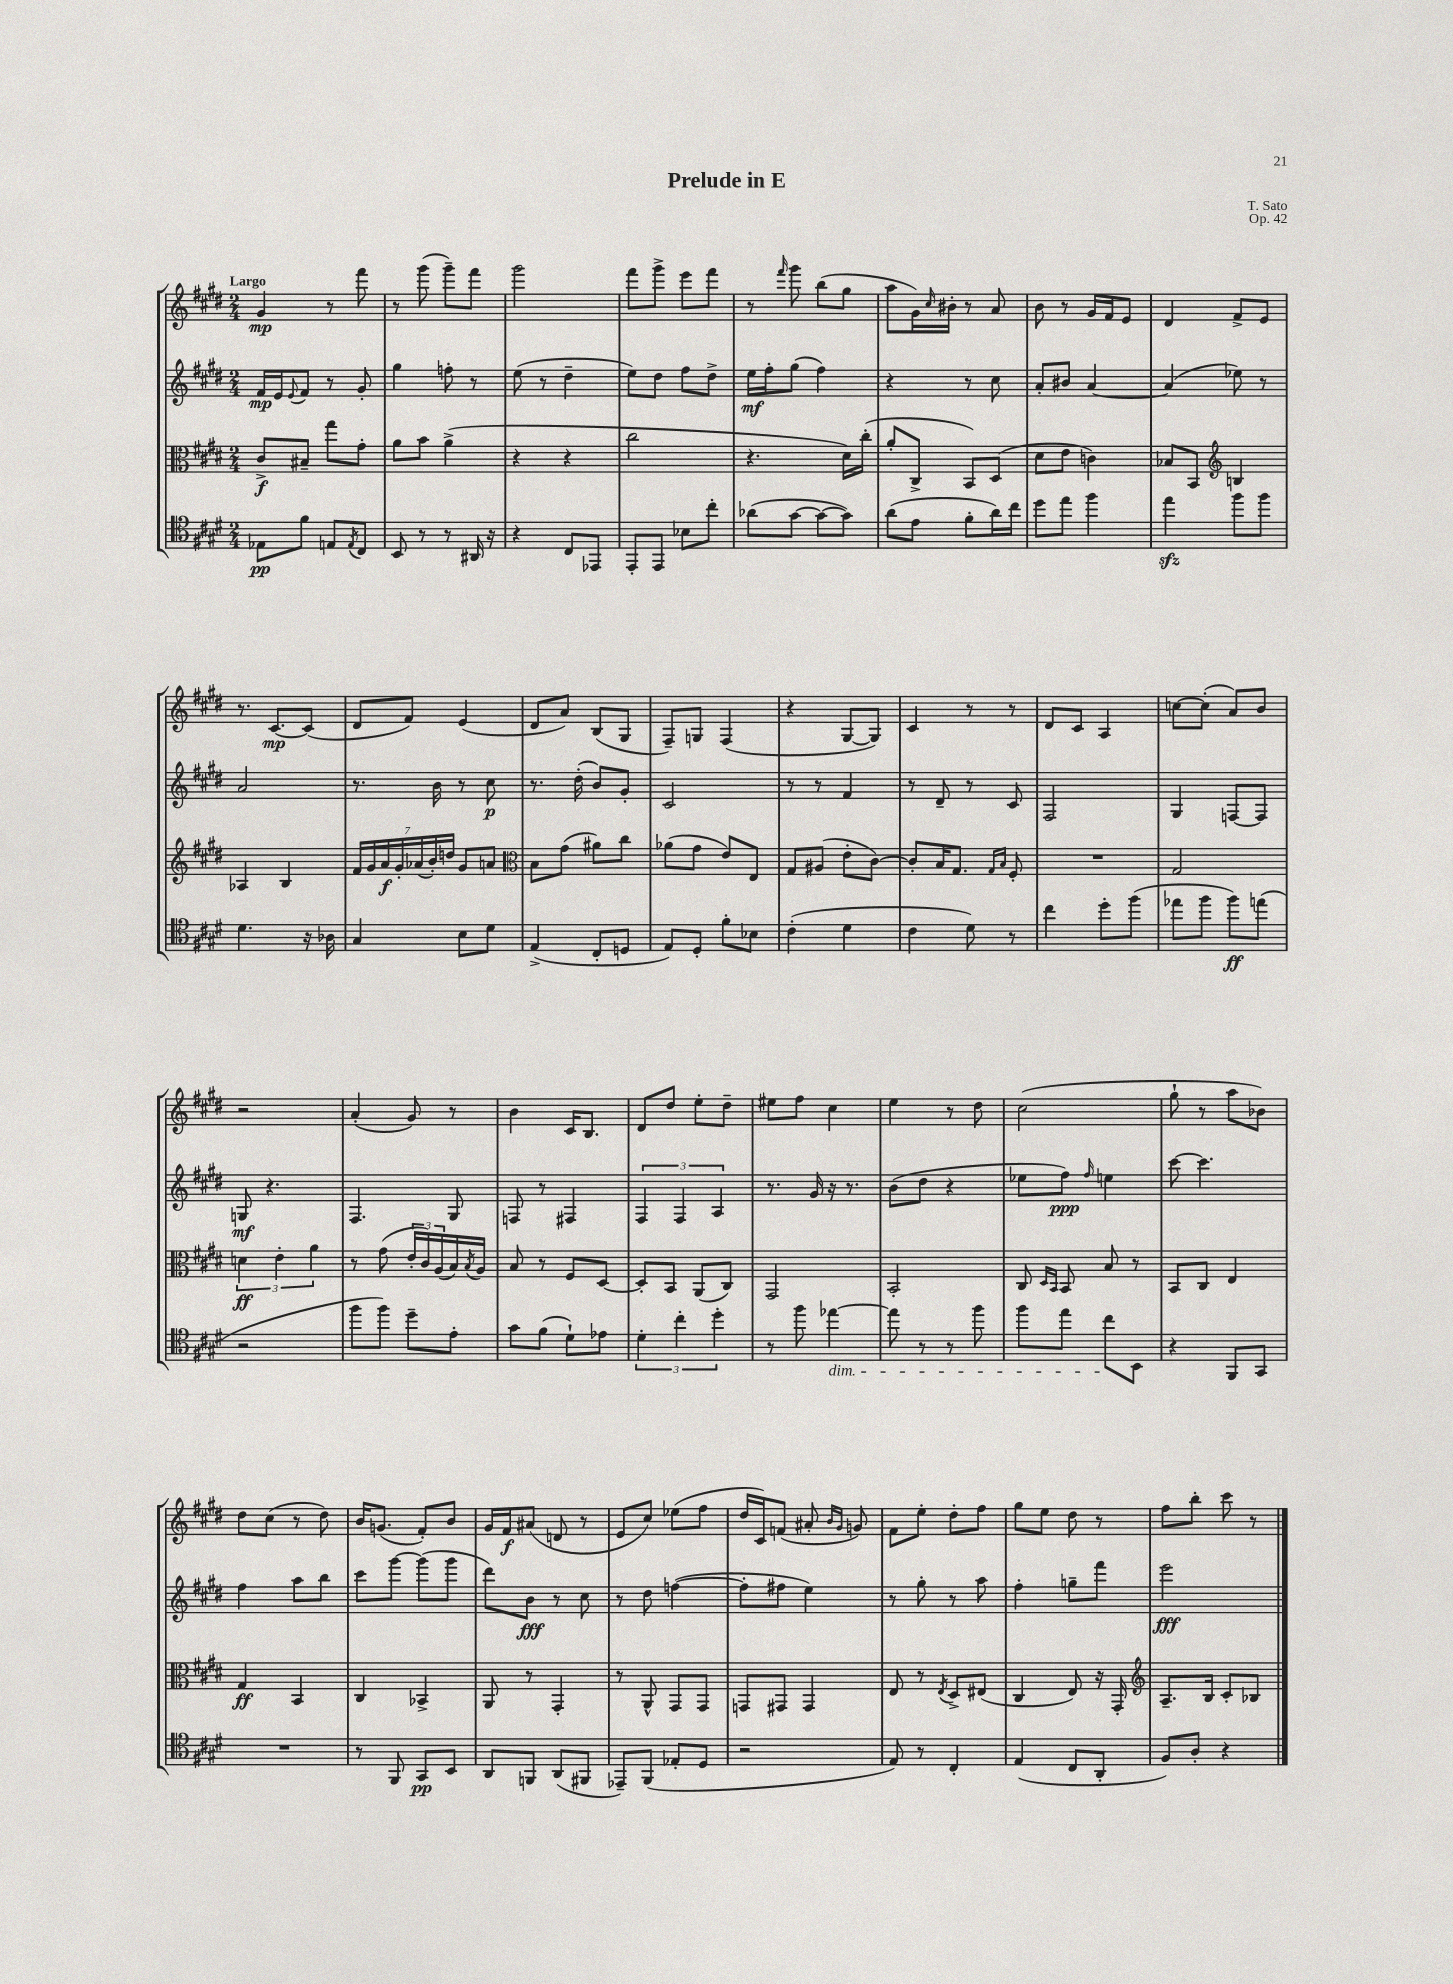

**kern	**kern	**kern	**kern
*staff4	*staff3	*staff2	*staff1
*clefC4	*clefC3	*clefG2	*clefG2
*k[f#c#g#d#]	*k[f#c#g#d#]	*k[f#c#g#d#]	*k[f#c#g#d#]
*M2/4	*M2/4	*M2/4	*M2/4
8E-	8c#^	16f#	4g#
.	.	16e	.
.	.	8qqe	.
8f#	8B#~	8f#	.
8E	8gg#	8r	8r
8qE	.	.	.
8C#	8g#'	8g#'	8fff#
=	=	=	=
8BB	8a	4gg#	8r
8r	8b	.	(8ggg#
8r	(4a^	8ff'	8ggg#~)
16AA#	.	8r	8fff#
16r	.	.	.
=	=	=	=
4r	4r	(8ee	2ggg#
.	.	8r	.
8C#	4r	4dd#~	.
8EE-	.	.	.
=	=	=	=
8EE'	2cc#	8ee)	8fff#
8EE	.	8dd#	8ggg#^
8B-	.	8ff#	8eee
8cc#'	.	8dd#^	8fff#
=	=	=	=
(8a-	4.r	16ee	8r
.	.	16ff#'	.
.	.	.	16qqfff#
[8g#	.	(8gg#	8ggg#
8g#_	.	4ff#)	(8bb
8g#])	16d#)	.	8gg#
.	(16cc#'	.	.
=	=	=	=
(8a	8a'	4r	8aa
8e	8C#^	.	16g#)
.	.	.	16qqcc#
.	.	.	16b#'
8f#'	8BB)	8r	8r
16a)	(8D#	8cc#	8a
16cc#	.	.	.
=	=	=	=
8dd#	8d#	8a'	8b
8ee	8e	8b#	8r
4ff#	4c)	[4a	16g#
.	.	.	16f#
.	.	.	8e
=	=	=	=
4ee	8B-	(4a]	4d#
.	8BB	.	.
*	*clefG2	*	*
8ff#	4B	8ee-)	8f#^
8ff#	.	8r	8e
=	=	=	=
4.d#	4A-	2a	8.r
.	.	.	[8.c#
.	4B	.	.
16r	.	.	(8c#]
16A-	.	.	.
=	=	=	=
4G#	28f#	8.r	8d#
.	28g#	.	.
.	28a	.	.
.	28g#'	.	.
.	.	.	8f#)
.	(28a-	.	.
.	28b')	.	.
.	.	16b	.
.	28dd	.	.
8B	8g#	8r	(4e
8d#	8a	8cc#	.
=	=	=	=
*	*clefC3	*	*
(4E^	8B	8.r	8d#
.	(8g#	.	8a)
.	.	(16dd#'	.
8C#'	8a#)	8b)	(8B
8D	8cc#	8g#'	8G#
=	=	=	=
8E)	(8a-	2c#	8F#~)
8D#'	8g#	.	8G
8f#'	8e)	.	(4F#
8B-	8E	.	.
=	=	=	=
(4c#'	8G#	8r	4r
.	(8A#	8r	.
4d#	8e'	4f#	[8G#
.	[8c#)	.	8G#])
=	=	=	=
4c#	8c#']	8r	4c#
.	16B	8d#~	.
.	8.G#	.	.
8d#)	.	8r	8r
.	16qqG#	.	.
.	16qqB	.	.
8r	8F#'	8c#	8r
=	=	=	=
4cc#	2r	2F#	8d#
.	.	.	8c#
8dd#'	.	.	4A
(8ff#	.	.	.
=	=	=	=
8ee-	2G#	4G#	[8cc
8ff#	.	.	(8cc']
8ff#)	.	[8F	8a)
(8ee	.	8F]	8b
=	=	=	=
2r	6d	8G	2r
.	.	4.r	.
.	6e'	.	.
.	6a	.	.
=	=	=	=
8ff#	8r	4.F#	(4a'
8ff#)	(8g#	.	.
8dd#~	24e'	.	8g#)
.	24c#)	.	.
.	(24A	.	.
8e'	16B)	8G#	8r
.	8qB	.	.
.	16A	.	.
=	=	=	=
8g#	8B	8F	4b
(8f#	8r	8r	.
8d#`)	8F#	4F#	16c#
.	.	.	8.B
8e-	[8D#	.	.
=	=	=	=
6d#'	8D#']	6F#	8d#
.	8BB	.	8dd#
6cc#'	.	6F#	.
.	(8AA	.	8ee'
6dd#'	.	6A	.
.	8C#)	.	8dd#~
=	=	=	=
8r	2GG#	8.r	8ee#
8ff#	.	.	8ff#
.	.	16g#	.
[4ee-	.	16r	4cc#
.	.	8.r	.
=	=	=	=
8ee-]	2BB'	(8b	4ee
8r	.	8dd#	.
8r	.	4r	8r
8ff#	.	.	8dd#
=	=	=	=
8ff#	8C#	8ee-	(2cc#
.	16qqD#	.	.
.	16qqBB	.	.
8ee	8BB	8ff#)	.
.	.	16qqff#	.
8cc#	8B	4ee	.
8BB	8r	.	.
=	=	=	=
4r	8BB	[8ccc#	8gg#`
.	8C#	4.ccc#]	8r
8FF#	4E	.	8aa
8GG#	.	.	8b-)
=	=	=	=
2r	4G#	4ff#	8dd#
.	.	.	(8cc#
.	4BB	8aa	8r
.	.	8bb	8dd#)
=	=	=	=
8r	4C#	8ccc#	16b
.	.	.	(8.g
8FF#	.	[8ggg#	.
8GG#	4BB-^	(8ggg#]	8f#')
8BB	.	8ggg#	8b
=	=	=	=
8AA	8AA	8ddd#)	16g#
.	.	.	16f#
8FF	8r	8b	(8a#
(8AA	4GG#'	8r	8d
8FF#	.	8cc#	8r
=	=	=	=
8EE-~)	8r	8r	8e
(8FF#	8AA^^	8dd#	8cc#)
8E-'	8GG#	([4ff	(8ee-
8D#	8GG#	.	8ff#
=	=	=	=
2r	8GG	8ff']	16dd#
.	.	.	16c#)
.	8GG#	8ff#	(8f
.	4GG#	4ee)	8a#'
.	.	.	16qqb
.	.	.	16qqg#
.	.	.	8g)
=	=	=	=
8E)	8E	8r	8f#
8r	8r	8gg#'	8ee'
.	8qE	.	.
4C#'	8D#^	8r	8dd#'
.	(8E#	8aa	8ff#
=	=	=	=
(4E	4C#	4ff#'	8gg#
.	.	.	8ee
8C#	8E)	8gg~	8dd#
8AA'	16r	8fff#	8r
.	16GG#'	.	.
=	=	=	=
*	*clefG2	*	*
8F#)	8.A~	2eee	8ff#
8A'	.	.	8bb'
.	16B	.	.
4r	8c#'	.	8ccc#
.	8B-	.	8r
==	==	==	==
*-	*-	*-	*-
